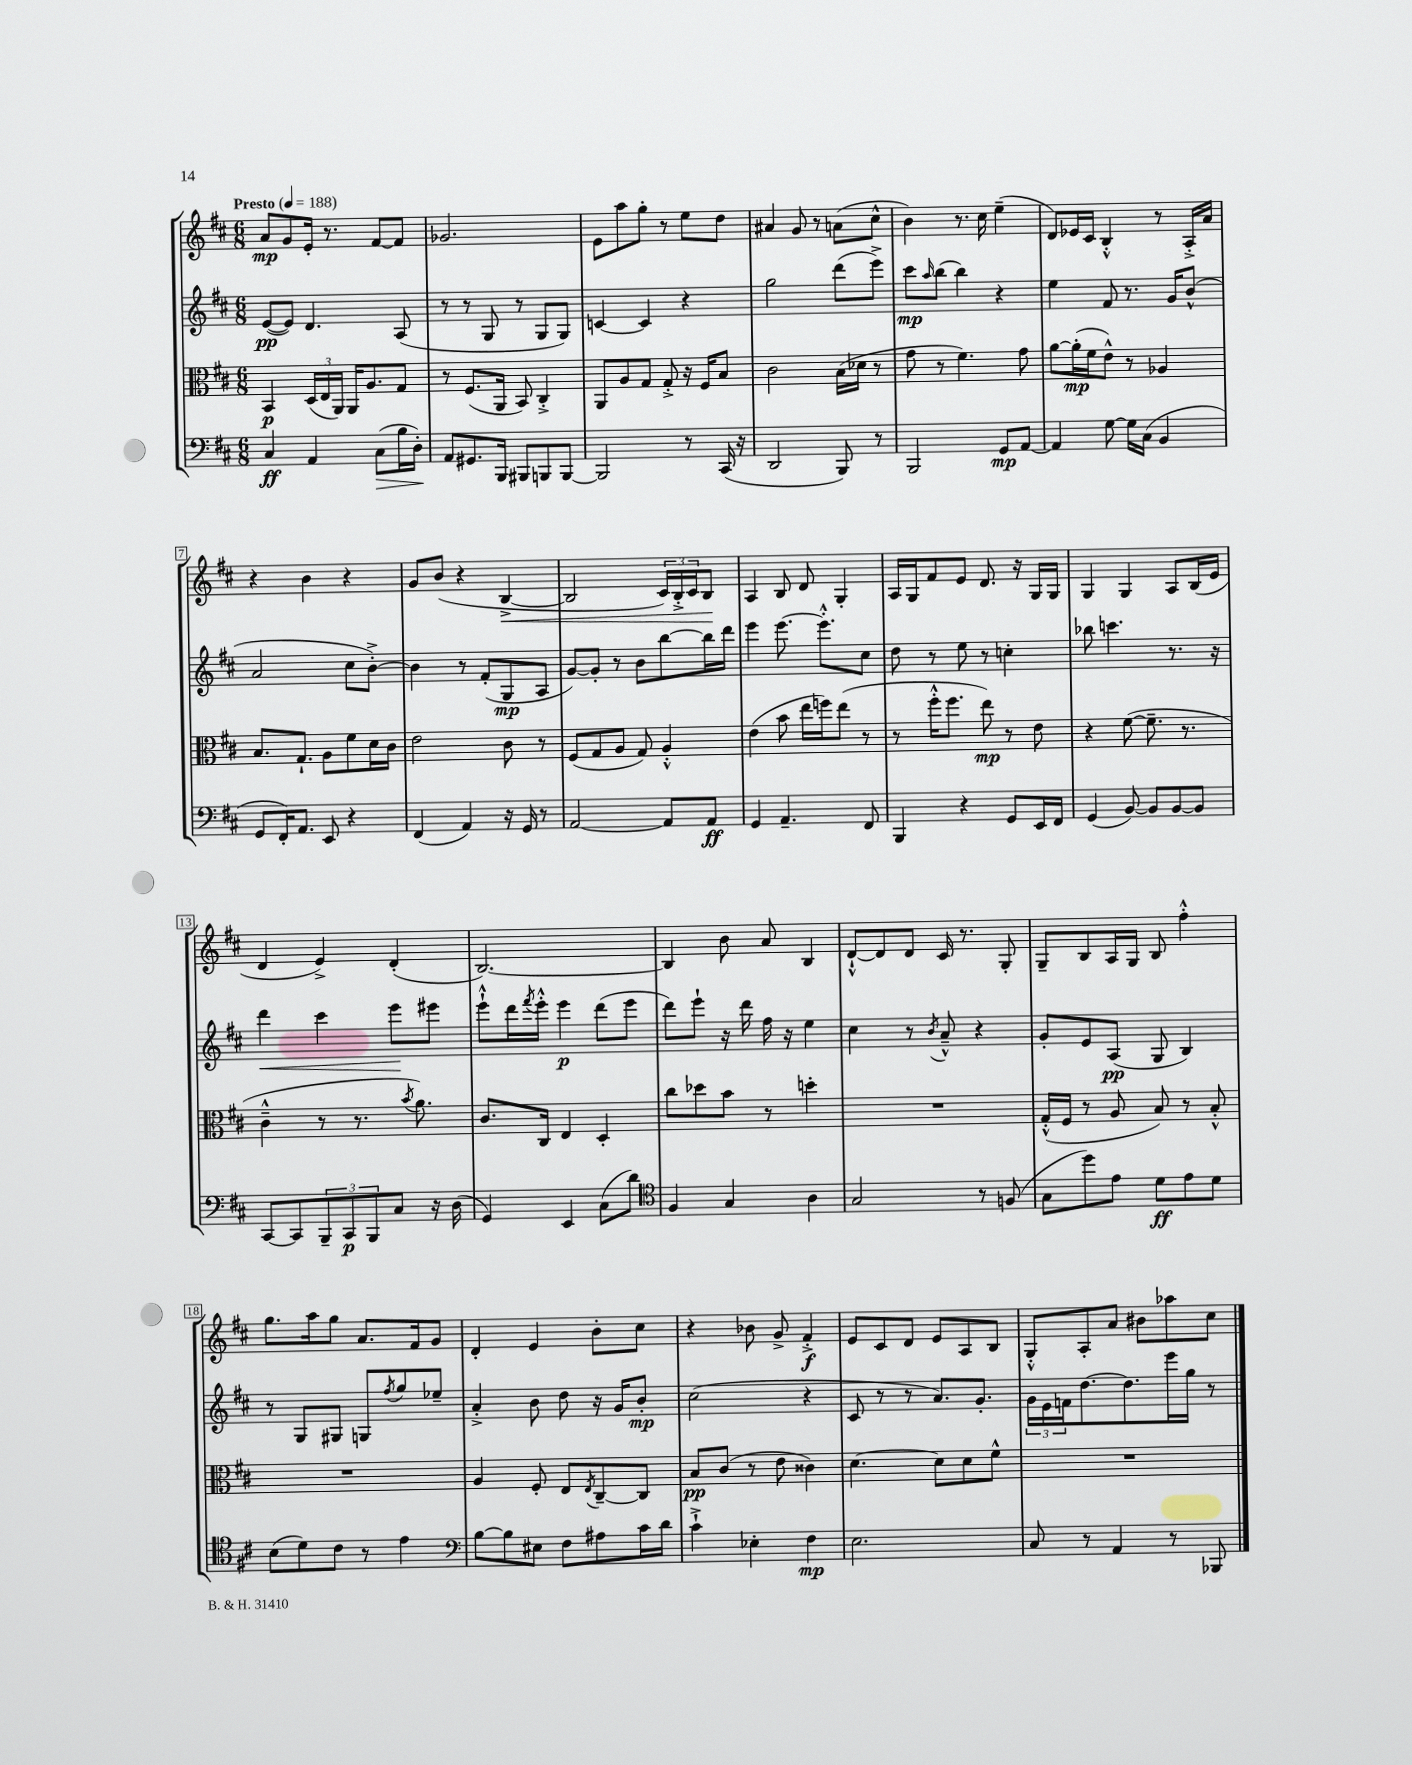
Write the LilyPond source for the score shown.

<<
\new StaffGroup <<
\new Staff = "s0" {
    \clef treble \key d \major \numericTimeSignature \time 6/8 \tempo "Presto" 4 = 188
    a'8\mp g'8 e'16-. r8. fis'8~ fis'8 |
    ges'2. |
    e'8 a''8 g''8-. r8 e''8 d''8 |
    ais'4 g'8 r8 a'8( cis''8-^ |
    b'4) r8. cis''16 e''4--( |
    d'8) ees'16 cis'16 b4-.-^ r8 a16-.-> a'16 |
    r4 b'4 r4 |
    g'8 b'8( r4 b4~->\< |
    b2 \tuplet 3/2 { cis'16) b16-.-> cis'16 } b8\! |
    a4 b8 d'8 g4-. |
    a16 g16 fis'8 e'8 d'8. r16 g16 g16 |
    g4 g4 a8 b16( e'16 |
    d'4 e'4->) d'4-.( |
    b2.~) |
    b4 b'8 a'8 b4 |
    d'8~-!-^ d'8 d'8 cis'16 r8. g8-. |
    g8-- b8 a16 g16 b8 fis''4-.-^ |
    g''8. a''16 g''8 a'8. fis'16 g'8 |
    d'4-. e'4 b'8-. cis''8 |
    r4 bes'8 g'8-> fis'4-.->\f |
    e'8 cis'8 d'8 e'8 a8 b8 |
    g8-.-^ a8-. a'8 bis'8 aes''8 cis''8 \bar "|." |
}
\new Staff = "s1" {
    \clef treble \key d \major \numericTimeSignature \time 6/8
    e'8~\pp( e'8) d'4. a8( |
    r8 r8 g8 r8 g8 g8) |
    c'4~ c'4 r4 |
    g''2 d'''8( e'''8->) |
    cis'''8\mp \grace { a''16 } b''8( b''4) r4 |
    e''4 fis'8 r8. g'16 b'8-^( |
    a'2 cis''8 b'8~-.->) |
    b'4 r8 fis'8-.( g8\mp a8 |
    g'8~) g'8-. r8 b'8 b''8~ b''16 d'''16 |
    e'''4 e'''8.~ e'''8.-.-^ cis''8 |
    d''8 r8 e''8 r8 c''4-. |
    bes''8 c'''4. r8. r16 |
    d'''4\< cis'''4 e'''8\! eis'''8 |
    e'''8-!-^ d'''16 \acciaccatura { fis'''8 } e'''16-.-^ e'''4\p d'''8( e'''8 |
    d'''8) e'''8-! r16 d'''16 fis''16 r16 e''4 |
    cis''4 r8 \acciaccatura { b'8 } a'8---^ r4 |
    g'8-. e'8 a8\pp( g8 b4) |
    r8 g8 gis8 g8 \acciaccatura { fis''8 } g''8 ees''8-- |
    a'4-.-> b'8 d''8 r16 g'16 b'8-.\mp |
    cis''2( r4 |
    cis'8 r8 r8 a'8.) g'8.-. |
    \tuplet 3/2 { g'16 e'16 f'16 } d''8.~ d''8. e'''16 g''16 r8 \bar "|." |
}
\new Staff = "s2" {
    \clef alto \key d \major \numericTimeSignature \time 6/8
    b,4\p \tuplet 3/2 { d16( e16 a,16) } a,16 a8. g8 |
    r8 fis8.( a,16 b,8) cis4-.-> |
    a,8 a8 g8 g8-.-> r16 fis16 b8 |
    cis'2 b16( des'16 r8 |
    g'8 r8 fis'4.) g'8 |
    a'8~ a'16-.\mp( fis'16 e'8-^) r8 aes4 |
    b8. g8.-! a8 fis'8 d'16 cis'16 |
    e'2 cis'8 r8 |
    fis8( g8 a8 g8) a4-.-^ |
    e'4( b'8 e''16 f''16) e''8( r8 |
    r8 fis''16-.-^ fis''8. e''8\mp) r8 e'8 |
    r4 fis'8~( fis'8.-- r8. |
    cis'4---^ r8 r8. \acciaccatura { b'8 } a'8.) |
    cis'8. cis16 e4 d4-. |
    cis''8 des''8 b'8 r8 d''4-. |
    R2. |
    g16-.-^( fis16 r8 a8 b8) r8 b8-.-^ |
    R2. |
    a4 fis8-. e8 \acciaccatura { e8 } cis8~-- cis8 |
    b8\pp cis'8( r8 e'8 cisis'4) |
    d'4.~ d'8 d'8 fis'8-^ |
    R2. \bar "|." |
}
\new Staff = "s3" {
    \clef bass \key d \major \numericTimeSignature \time 6/8
    cis4\ff a,4 cis8\>( b16 d16-.\!) |
    a,8 gis,8. b,,16 bis,,8 b,,8 b,,8~ |
    b,,2 r8 cis,16( r16 |
    d,2 b,,8) r8 |
    b,,2 g,8\mp a,8~ |
    a,4 g8~ g16 cis16( b,4 |
    g,8 fis,16-.) a,8. e,8 r4 |
    fis,4( a,4) r16 g,16 r8 |
    a,2~ a,8 a,8\ff |
    g,4 a,4.-- fis,8 |
    b,,4 r4 g,8 e,16 fis,16 |
    g,4( b,8~) b,8 b,8~ b,8 |
    cis,8~ cis,8 \tuplet 3/2 { b,,8-- cis,8\p b,,8 } cis8 r16 d16( |
    g,4) e,4 cis8( d'8) |
    \clef tenor fis4 g4 a4 |
    g2 r8 f8( |
    g8 d''8) e'8 d'8\ff e'8 d'8 |
    b8( d'8) cis'8 r8 e'4 |
    \clef bass b8~ b8 eis8 fis8 ais8 cis'16 d'16 |
    cis'4-!-> ees4-. fis4\mp |
    e2. |
    cis8 r8 a,4 r8 bes,,8 \bar "|." |
}
>>
>>
\layout { \context { \Score \override BarNumber.stencil = #(make-stencil-boxer 0.1 0.3 ly:text-interface::print) } }
